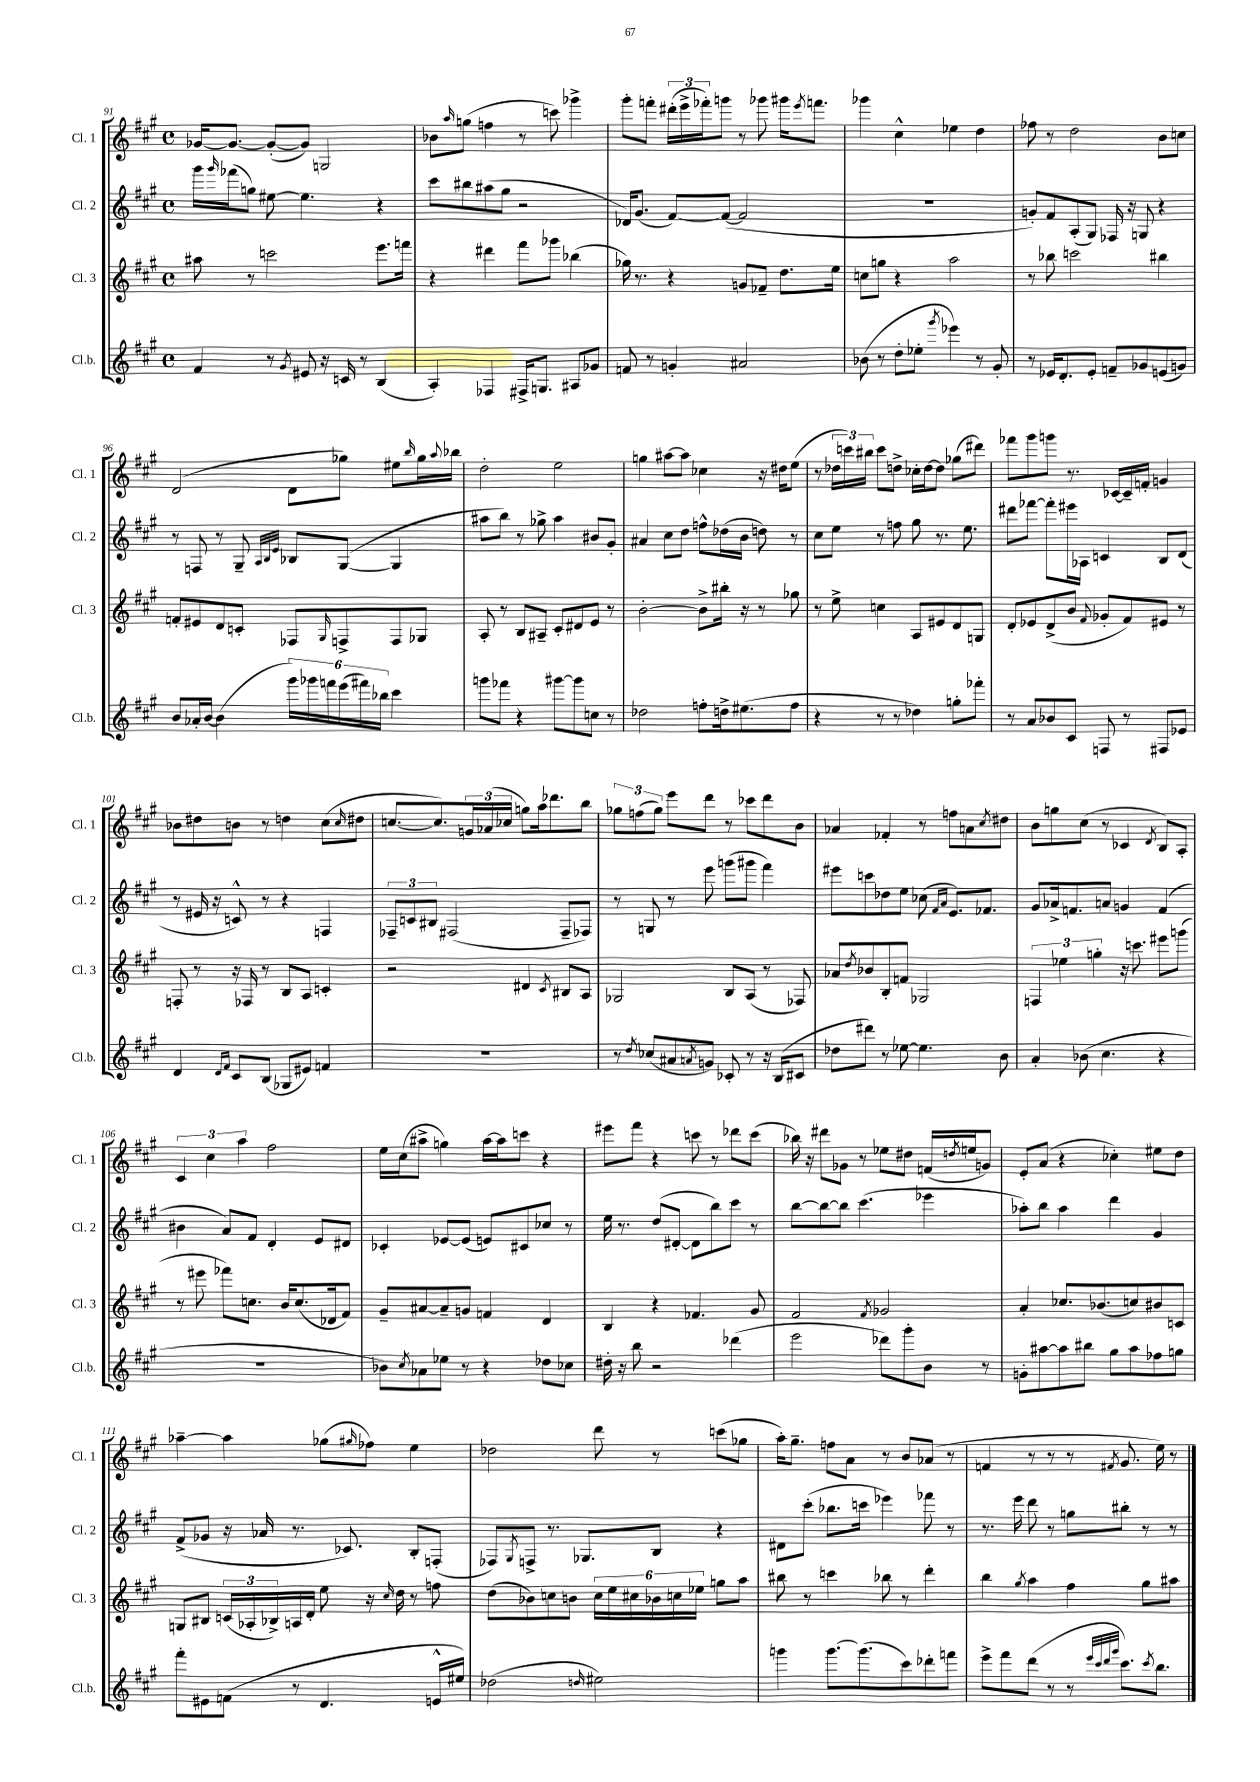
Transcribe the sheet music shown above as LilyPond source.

<<
\new StaffGroup <<
\new Staff = "s0" \with { instrumentName = "Cl. 1" shortInstrumentName = "Cl. 1" } {
    \clef treble \key a \major \defaultTimeSignature \time 4/4
    ges'16~ ges'8.~ ges'8~-.( ges'8) g2 |
    bes'8 \grace { a''16 } g''8( f''4 r8 c'''8) ges'''4-> |
    gis'''8-. f'''8-. \tuplet 3/2 { dis'''16-.( e'''16-> fes'''16-.) } g'''8 r8 ges'''8 gis'''16 \acciaccatura { e'''8 } f'''8. |
    ges'''4 cis''4-^ ees''4 d''4 |
    fes''8 r8 d''2 b'8 c''8 |
    d'2( d'8 ges''8) eis''8 \grace { b''16 } ges''16 \appoggiatura { a''8 } bes''16 |
    d''2-. e''2 |
    g''4 ais''8~ ais''8 ces''4 r16 dis''16 e''8( |
    r8 \tuplet 3/2 { des''16 c'''16) bis''16 } c'''8 d''8-> ces''16-. d''16~ d''8 ges''8( dis'''8) |
    fes'''8 gis'''8 g'''8 r8. ces'16~ ces'16-- f'16-. g'4 |
    bes'8 dis''8 b'8 r8 d''4 cis''8( \grace { cis''16 } dis''8 |
    c''8.~ c''8.) \tuplet 3/2 { g'16 aes'16( ces''16 } g''8) a''16 des'''8. b''8 |
    \tuplet 3/2 { ges''8 f''8( ges''8) } e'''8 d'''8 r8 ces'''8 d'''8 b'8 |
    aes'4 fes'4-. r8 f''8 a'8 \acciaccatura { cis''8 } dis''8 |
    b'8 g''8 cis''8( r8 ces'4 \acciaccatura { d'8 } b8) a8-. |
    \tuplet 3/2 { cis'4 cis''4 a''4 } fis''2 |
    e''16 cis''16( ais''8-> g''4) ais''16~ ais''16 c'''8 r4 |
    eis'''8 fis'''8 r4 c'''8 r8 des'''8 c'''8( |
    bes''16) r16 dis'''8 ges'8 r8 ees''8 dis''8 f'16( \acciaccatura { d''8 } e''16 g'8) |
    e'8-. a'8( r4 ces''4-.) eis''8 d''8 |
    aes''4~-- aes''4 ges''8( \grace { gis''16 } fes''8) e''4 |
    des''2 d'''8 r8 c'''8( ges''8 |
    a''16-.) gis''8.-- f''8 a'8 r8 b'8 aes'8( r8 |
    f'4 r8 r8 r8 \acciaccatura { fis'8 } gis'8. e''16) r8 \bar "|." |
}
\new Staff = "s1" \with { instrumentName = "Cl. 2" shortInstrumentName = "Cl. 2" } {
    \clef treble \key a \major \defaultTimeSignature \time 4/4
    gis'''16 \grace { gis'''16 } fes'''16( g''8) eis''8~ eis''4. r4 |
    cis'''8 bis''8 ais''8( gis''8 r2 |
    des'16) gis'8.( fis'8~) fis'8~( fis'2 |
    R1 |
    g'8-.) fis'8 a8-.( gis8) fes16 r16 g8 r4 |
    r8 f8 r8 gis8-- \grace { a32 b32 e'32 } bes8 gis8~( gis4 |
    ais''8 b''8) r8 ges''8-> ais''4 bis'8 gis'8-. |
    ais'4 cis''8 d''8 f''8-^ des''16( b'16 d''8) r8 |
    cis''8 e''8 r8 f''8 gis''8 r8. e''8. |
    dis'''8 fes'''8~ fes'''8-. eis'''16 aes16 c'4 b8 d'8( |
    r8 eis'16 r16 c'8-^) r8 r4 f4 |
    \tuplet 3/2 { fes8-- c'8 bis8 } fis2( fis8-- fes8) |
    r8 g8 r8 e'''8 g'''8( gis'''8 fis'''4) |
    eis'''8 c'''8 des''8 e''8 ces''8( \grace { fis'16 a'16 } e'8.) fes'8. |
    gis'8 aes'16-> f'8. a'8 g'4 f'4( |
    bis'4 a'8) fis'8 d'4-. e'8 dis'8 |
    ces'4-. ees'8~ ees'8( e'8) cis'8 ces''8 r8 |
    e''16 r8. d''8( dis'8~-. dis'8 b''8) cis'''8 r8 |
    b''8~ b''8~ b''8 cis'''4.( ees'''4 |
    aes''8-.) b''8 aes''4 d'''4 gis'4 |
    fis'8->( ges'8 r16 aes'16 r8. ces'8.) b8-. f8-.( |
    fes8) \acciaccatura { gis8 } f8-> r8. ges8. b8 r4 |
    dis'8 cis'''8-.( bes''8. c'''16 ees'''4) fes'''8 r8 |
    r8. e'''16 d'''8 r8 g''8 bis''8-. r8 r8 \bar "|." |
}
\new Staff = "s2" \with { instrumentName = "Cl. 3" shortInstrumentName = "Cl. 3" } {
    \clef treble \key a \major \defaultTimeSignature \time 4/4
    ais''8 r8 c'''2 e'''8. f'''16 |
    r4 dis'''4 fis'''8 ges'''8 bes''4( |
    ges''16) r8. r4 g'8 fes'8-- d''8. e''16 |
    c''8 g''8 r4 a''2 |
    r8 bes''8 c'''2 bis''4 |
    f'8-. eis'8 d'8 c'8-. fes8 \grace { gis16 } f8-> f8 ges8 |
    a8-. r8 b8 ais8-- cis'8-. dis'8 e'8 r8 |
    b'2~-. b'8-> bis''16-. r16 r8 ges''8 |
    r8 e''8-> c''4 a8 eis'8 d'8 g8 |
    d'8-. ees'8 d'8->( b'8 \appoggiatura { fis'8 } ges'8-. fis'8) eis'8 r8 |
    f8-. r8 r16 fes16 r8 b8 a8 c'4-. |
    r2 dis'4 \acciaccatura { cis'8 } bis8 a8 |
    ges2 b8 a8( r8 fes8) |
    aes'8 \acciaccatura { d''8 } bes'8 b8-. f'8 ges2 |
    \tuplet 3/2 { f4 ees''4 g''4-. } r16 c'''8. eis'''8 g'''8( |
    r8 eis'''8 fes'''8) c''8. b'16 c''8.( des'16 fis'8) |
    gis'8-- ais'8~ ais'8-- g'8 f'4 d'4 |
    b4 r4 fes'4. gis'8 |
    fis'2 \acciaccatura { fis'8 } ges'2 |
    a'4-. ces''8. bes'8.( c''8) bis'8 c'8 |
    g8 bis8 \tuplet 3/2 { c'16( aes16-. bes16->) } a16 d'16-. e''8 r16 \grace { cis''16 } d''16 r8 f''8 |
    d''8( bes'8) c''8 b'8 \tuplet 6/4 { c''16 e''16 cis''16 bes'16 c''16 ees''16 } g''8 a''8 |
    bis''8 r8 c'''4 bes''8 r8 d'''4-. |
    b''4 \acciaccatura { gis''8 } a''4 fis''4 gis''8 ais''8 \bar "|." |
}
\new Staff = "s3" \with { instrumentName = "Cl.b." shortInstrumentName = "Cl.b." } {
    \clef treble \key a \major \defaultTimeSignature \time 4/4
    fis'4 r8 \acciaccatura { gis'8 } eis'8 r16 c'16 r8 b4( |
    a4-.) fes4 fis16-> g8. ais8 ges'8 |
    f'8 r8 g'4-. ais'2 |
    bes'8( r8 d''8-. ees''8-. \acciaccatura { gis'''8 } ees'''4) r8 gis'8-. |
    r8 ees'16 d'8.-. ees'8-. f'8-- ges'8 e'8( g'8) |
    b'8 aes'16-. b'16~ b'4( \tuplet 6/4 { gis'''16) ges'''16 f'''16 e'''16( fis'''16) bes''16 } cis'''4 |
    g'''8 fes'''8 r4 gis'''8~ gis'''8 c''8 r8 |
    des''2 f''8-. d''16-> eis''8.( f''8 |
    r4 r8 r8 des''4) g''8-. fes'''8-. |
    r8 a'8 bes'8 cis'8 f8 r8 fis8 ees'8 |
    d'4 \grace { d'16 fis'16 } cis'8 b8( ges8 eis'8) f'4 |
    R1 |
    r8 \acciaccatura { d''8 } ces''8( ais'8 \acciaccatura { a'8 } g'8) ces'8-. r8 r16 b16( cis'8 |
    des''8 dis'''8) r8 ees''8~ ees''4. b'8 |
    a'4-. bes'8( cis''4. r4 |
    R1 |
    bes'8) \acciaccatura { cis''8 } aes'8 ees''8 r8 r4 des''8 ces''8 |
    dis''16-. r16 b''8 r2 des'''4( |
    e'''2 des'''8) gis'''8-. b'8 r8 |
    g'8-. ais''8~ ais''8 bis''8 gis''8 ais''8 fes''8 g''8 |
    fis'''8-. eis'8 f'8( r8 d'4. e'16-^ eis''16) |
    des''2( \grace { d''16 } eis''2) |
    g'''4 g'''8.~ g'''8.( cis'''8) des'''8-. f'''8 |
    e'''8-> fis'''8 d'''8( r8 r8 \grace { e'''32 cis'''32 d'''32 gis'''32 } cis'''8.) \acciaccatura { cis'''8 } b''8. \bar "|." |
}
>>
>>
\layout { \context { \Score currentBarNumber = #91 } }
